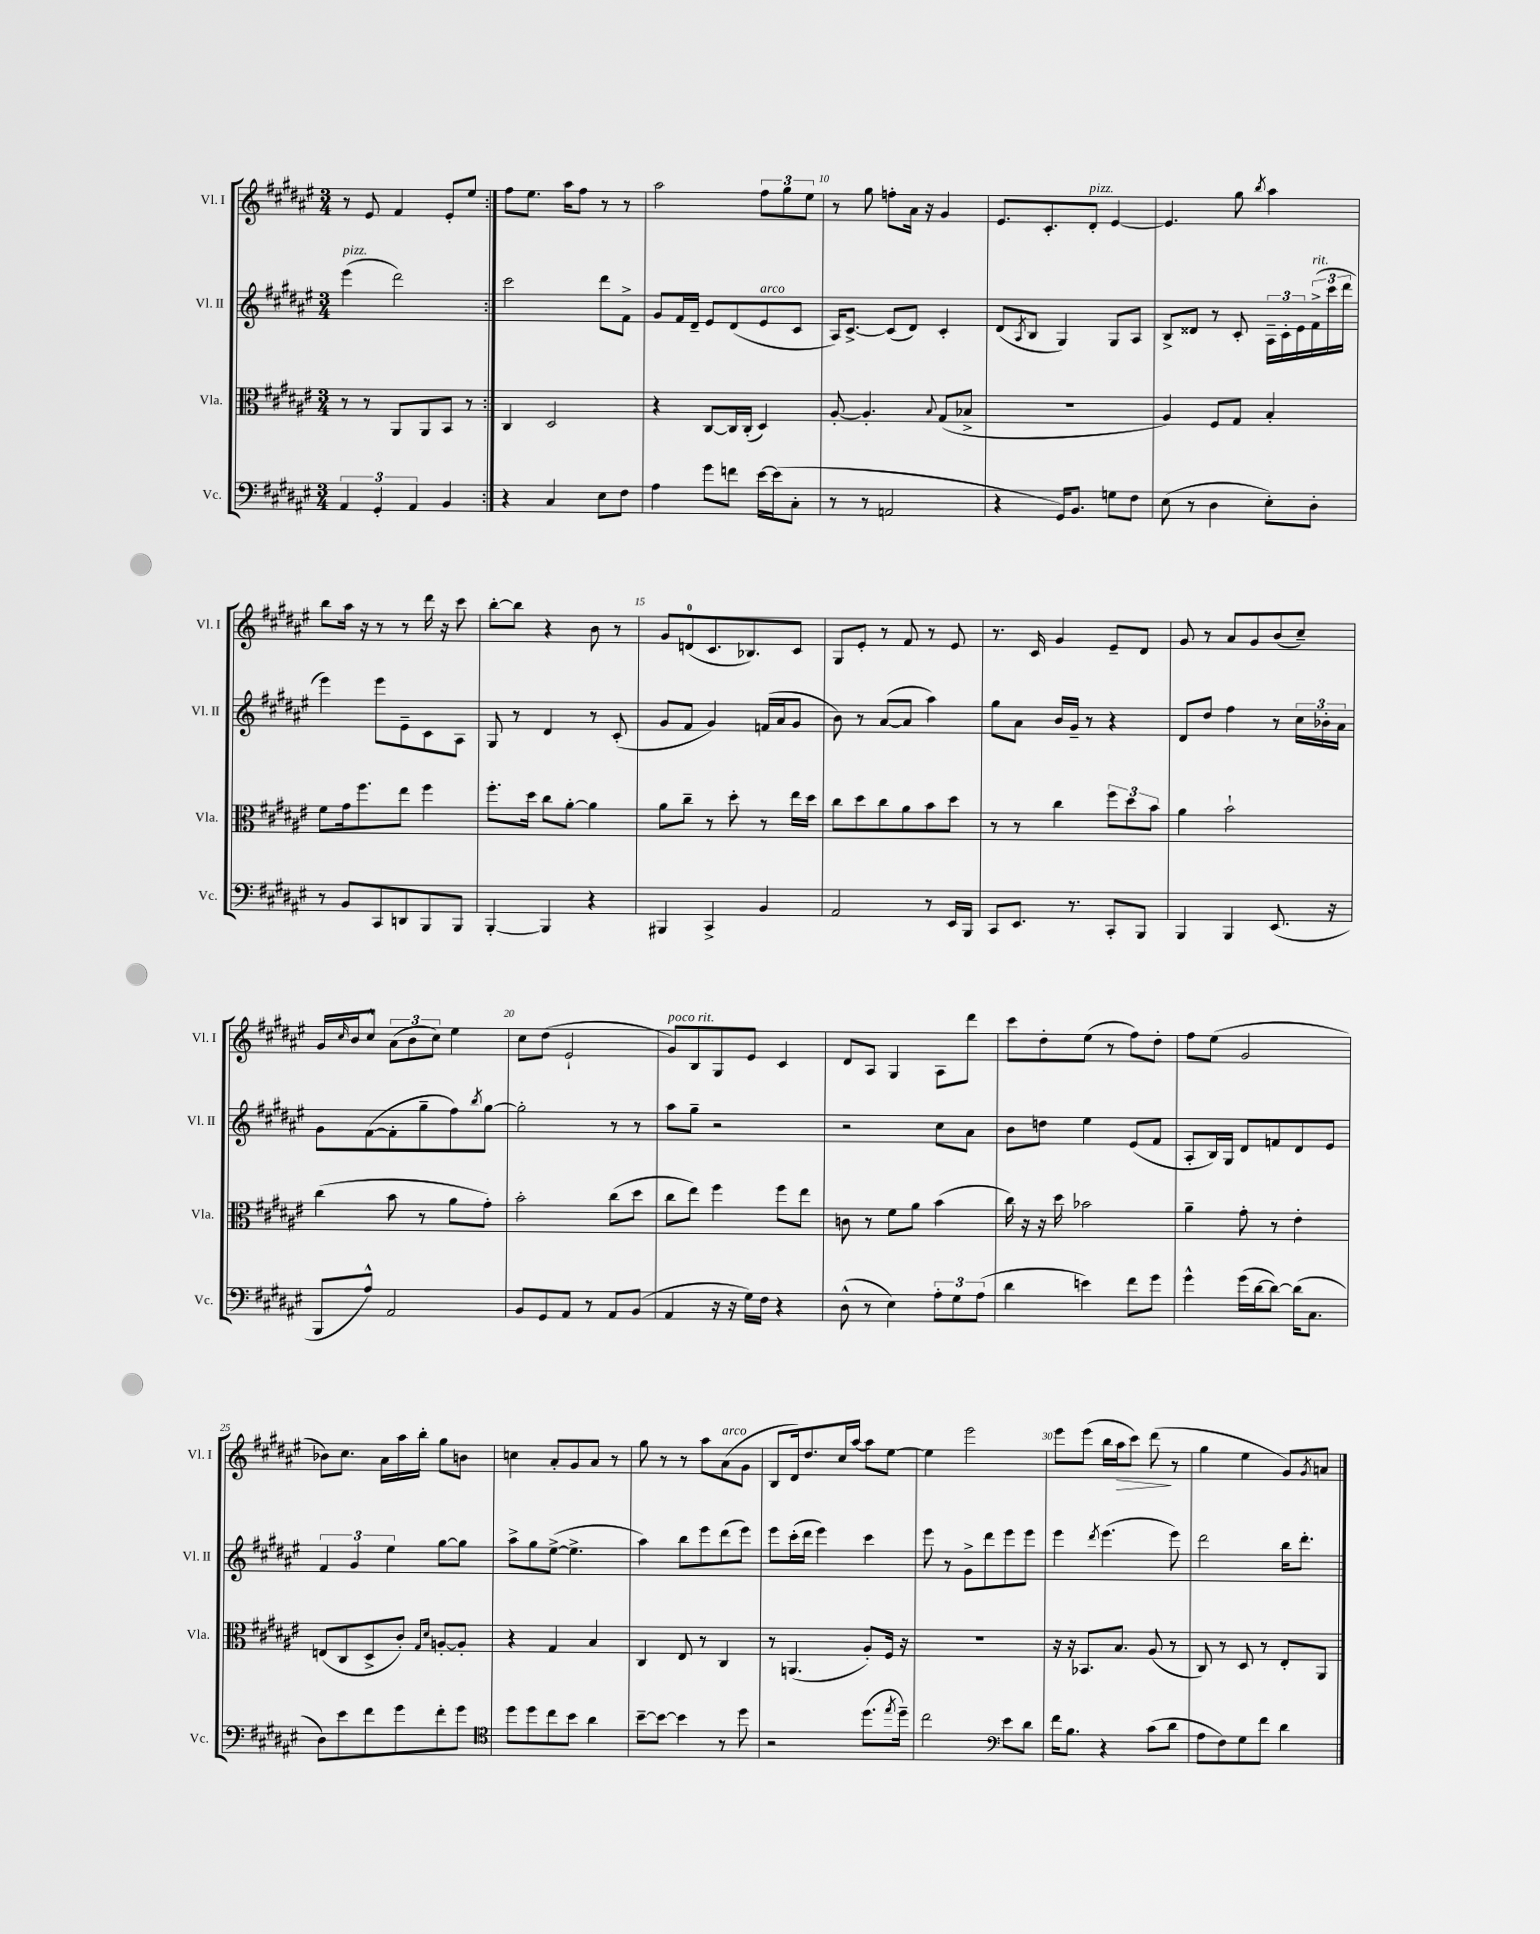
<<
\new StaffGroup <<
\new Staff = "s0" \with { instrumentName = "Vl. I" shortInstrumentName = "Vl. I" } {
    \clef treble \key fis \major \numericTimeSignature \time 3/4
    \repeat volta 2 { r8 eis'8 fis'4 eis'8-. eis''8 | }
    fis''8 eis''8. ais''16 fis''8 r8 r8 |
    ais''2 \tuplet 3/2 { fis''8 gis''8 eis''8 } |
    r8 gis''8 f''8-. ais'16 r16 gis'4 |
    eis'8. cis'8.-. dis'8-.^\markup { \italic "pizz." } eis'4~ |
    eis'4. gis''8 \acciaccatura { b''8 } ais''4 |
    b''8 ais''16 r16 r8 r8 dis'''16 r16 cis'''8 |
    b''8~-. b''8 r4 b'8 r8 |
    gis'8 d'8-0( cis'8. bes8.) cis'8 |
    gis8 eis'8-. r8 fis'8 r8 eis'8 |
    r8. cis'16 gis'4 eis'8-- dis'8 |
    gis'8 r8 ais'8 gis'8 b'8( cis''8--) |
    gis'16 \grace { cis''16 } b'16 cis''8-^ \tuplet 3/2 { ais'8( b'8 cis''8) } eis''4 |
    cis''8 dis''8( eis'2-! |
    gis'8^\markup { \italic "poco rit." }) b8 gis8 eis'8 cis'4 |
    dis'8 ais8 gis4 ais8 dis'''8 |
    cis'''8 dis''8-. eis''8( r8 fis''8) dis''8-. |
    fis''8 eis''8( gis'2 |
    bes'8) cis''8. ais'16 ais''16 b''16-. gis''8 b'8 |
    c''4 ais'8-. gis'8 ais'8 r8 |
    gis''8 r8 r8 ais''8 ais'8^\markup { \italic "arco" }( gis'8 |
    b8 dis'16) dis''8. cis''16 ais''16~ ais''8 eis''8~ |
    eis''4 eis'''2 |
    eis'''8 eis'''8( b''16 ais''16\> cis'''8) dis'''8\!( r8 |
    gis''4 eis''4 gis'8) \acciaccatura { gis'8 } a'8 \bar "|." |
}
\new Staff = "s1" \with { instrumentName = "Vl. II" shortInstrumentName = "Vl. II" } {
    \clef treble \key fis \major \numericTimeSignature \time 3/4
    \repeat volta 2 { eis'''4^\markup { \italic "pizz." }( dis'''2) | }
    cis'''2 dis'''8 fis'8-> |
    gis'8 fis'16 dis'16-- eis'8 dis'8( eis'8^\markup { \italic "arco" } cis'8 |
    ais16) cis'8.~-> cis'8( dis'8) cis'4-. |
    dis'8( \acciaccatura { ais8 } b8 gis4) gis8 ais8 |
    b8-> disis'8 r8 cis'8-. \tuplet 3/2 { ais16-- cis'16-. eis'16 } \tuplet 3/2 { fis'16->^\markup { \italic "rit." }( cis'''16 dis'''16 } |
    eis'''4) eis'''8 eis'8-- cis'8 ais8 |
    gis8 r8 dis'4 r8 cis'8-.( |
    gis'8 fis'8 gis'4) f'16( ais'16 gis'8 |
    b'8) r8 ais'8~( ais'8 ais''4) |
    gis''8 ais'8 b'16 gis'16-- r8 r4 |
    dis'8 dis''8 fis''4 r8 \tuplet 3/2 { cis''16 bes'16-. ais'16 } |
    gis'8 fis'8~( fis'8-. gis''8-- fis''8) \acciaccatura { b''8 } gis''8~ |
    gis''2-. r8 r8 |
    ais''8 gis''8-- r2 |
    r2 cis''8 ais'8 |
    b'8 d''8 eis''4 eis'8( fis'8 |
    ais8-. b16) gis16 dis'8 f'8 dis'8 eis'8 |
    \tuplet 3/2 { fis'4 gis'4 eis''4 } gis''8~ gis''8 |
    ais''8-> gis''8 eis''8~->( eis''4.-> |
    ais''4) b''8 eis'''8 dis'''8( eis'''8) |
    eis'''8 cis'''16-.( dis'''16 eis'''4) cis'''4 |
    eis'''8 r8 gis'8-> dis'''8 eis'''8 eis'''8 |
    eis'''4 \acciaccatura { dis'''8 } eis'''4.( eis'''8) |
    dis'''2 b''16 dis'''8.-. \bar "|." |
}
\new Staff = "s2" \with { instrumentName = "Vla." shortInstrumentName = "Vla." } {
    \clef alto \key fis \major \numericTimeSignature \time 3/4
    \repeat volta 2 { r8 r8 ais,8 ais,8 b,8 r8 | }
    cis4 dis2 |
    r4 cis8~ cis16 cis16-.( dis4) |
    ais8~-. ais4.-. \appoggiatura { b8 } gis8( bes8-> |
    R2. |
    ais4) fis8 gis8 b4-. |
    fis'8 gis'16 fis''8. eis''8 fis''4 |
    fis''8.-. dis''16 cis''8 ais'8~-. ais'4 |
    ais'8 cis''8-- r8 dis''8-. r8 eis''16 dis''16 |
    cis''8 dis''8 cis''8 ais'8 b'8 dis''8 |
    r8 r8 cis''4 \tuplet 3/2 { fis''8 dis''8 b'8 } |
    ais'4 b'2-! |
    cis''4( b'8 r8 ais'8 gis'8-.) |
    b'2-. cis''8( dis''8 |
    cis''8 eis''8) fis''4 fis''8 eis''8 |
    c'8 r8 fis'8 ais'8 b'4( |
    cis''16) r16 r16 dis''16 bes'2 |
    ais'4-- gis'8-. r8 eis'4-. |
    e8( cis8 dis8-> cis'8-.) \grace { gis16 dis'16 } a8~-. a8-. |
    r4 gis4 b4 |
    cis4 eis8 r8 cis4 |
    r8 a,4.( ais8-.) fis16 r16 |
    R2. |
    r16 r16 bes,8. b8. ais8( r8 |
    cis8) r8 dis8 r8 eis8-. ais,8 \bar "|." |
}
\new Staff = "s3" \with { instrumentName = "Vc." shortInstrumentName = "Vc." } {
    \clef bass \key fis \major \numericTimeSignature \time 3/4
    \repeat volta 2 { \tuplet 3/2 { ais,4 gis,4-. ais,4 } b,4 | }
    r4 cis4 eis8 fis8 |
    ais4 gis'8 f'8 eis'16~ eis'16( cis8-. |
    r8 r8 a,2 |
    r4 gis,16) b,8. g8 fis8 |
    eis8( r8 dis4 eis8-.) dis8-. |
    r8 b,8 cis,8 d,8 b,,8 b,,8 |
    b,,4~-. b,,4 r4 |
    bis,,4 cis,4-> b,4 |
    ais,2 r8 eis,16 b,,16 |
    cis,8 eis,8. r8. cis,8-. b,,8 |
    b,,4 b,,4 eis,8.( r16 |
    b,,8 ais8-^) ais,2 |
    b,8 gis,8 ais,8 r8 ais,8 b,8( |
    ais,4 r16 r16 gis16) fis16 r4 |
    dis8-^( r8 eis4) \tuplet 3/2 { ais8-. gis8 ais8( } |
    dis'4 e'4) fis'8 gis'8 |
    gis'4-^ gis'16( dis'16~ dis'8~) dis'16( cis8. |
    dis8) eis'8 fis'8 gis'8 fis'8-. gis'8 |
    \clef tenor dis''8 dis''8 cis''8 b'8 ais'4 |
    b'8~-- b'8~ b'4 r8 dis''8 |
    r2 dis''8.( \acciaccatura { eis''8 } dis''16--) |
    cis''2 \clef bass eis'8 dis'8 |
    fis'16 b8. r4 cis'8( dis'8 |
    ais8 fis8) gis8 fis'8 dis'4 \bar "|." |
}
>>
>>
\layout { \context { \Score currentBarNumber = #7 \override BarNumber.break-visibility = ##(#f #t #t) barNumberVisibility = #(every-nth-bar-number-visible 5) } }
